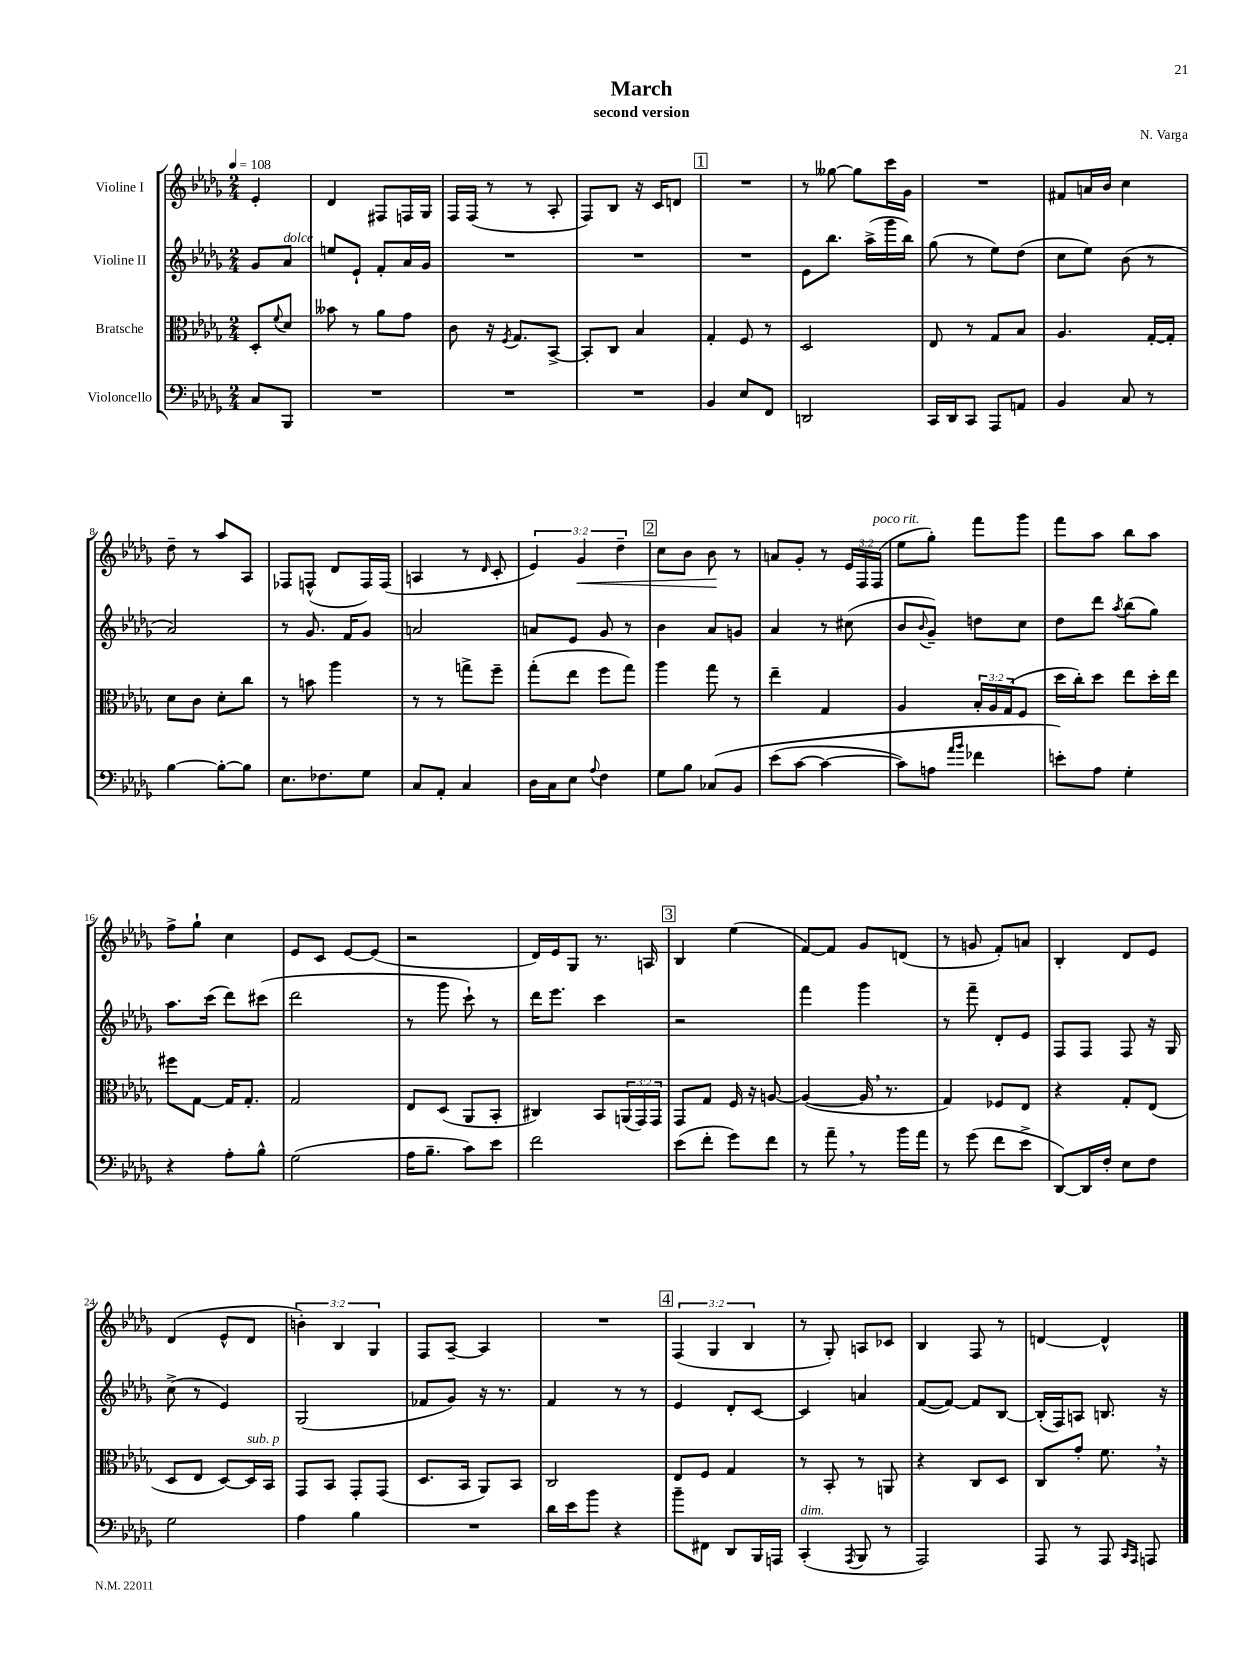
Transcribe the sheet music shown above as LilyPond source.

\header { title = "March" composer = "N. Varga" subtitle = "second version" }
<<
\new StaffGroup <<
\new Staff = "s0" \with { instrumentName = "Violine I" } {
    \clef treble \key des \major \numericTimeSignature \time 2/4 \override Staff.TupletNumber.text = #tuplet-number::calc-fraction-text \partial 4 \tempo 4 = 108
    ees'4-. |
    des'4 fis8 f16 ges16 |
    f16 f16( r8 r8 aes8-. |
    f8) bes8 r16 c'16 d'8 |
    \mark \markup { \box "1" } R2 |
    r8 geses''8~ geses''8 c'''16 ges'16 |
    R2 |
    fis'8 a'16 bes'16 c''4 |
    des''8-- r8 aes''8 aes8 |
    fes8 f8-^( des'8 f16) f16( |
    a4 r8 \grace { des'16 } c'8-. |
    \tuplet 3/2 { ees'4) ges'4\< des''4-- } |
    \mark \markup { \box "2" } c''8 bes'8 bes'8\! r8 |
    a'8 ges'8-. r8 \tuplet 3/2 { ees'16 f16 f16^\markup { \italic "poco rit." }( } |
    ees''8 ges''8-.) f'''8 ges'''8 |
    f'''8 aes''8 bes''8 aes''8 |
    f''8-> ges''8-! c''4 |
    ees'8 c'8 ees'8~ ees'8( |
    r2 |
    des'16) ees'16 ges8 r8. a16 |
    \mark \markup { \box "3" } bes4 ees''4( |
    f'8~) f'8 ges'8 d'8( |
    r8 g'8 f'8-.) a'8 |
    bes4-. des'8 ees'8 |
    des'4( ees'8-^ des'8 |
    \tuplet 3/2 { b'4-.) bes4 ges4 } |
    f8 aes8~-- aes4 |
    R2 |
    \mark \markup { \box "4" } \tuplet 3/2 { f4( ges4 bes4 } |
    r8 ges8-.) a8 ces'8 |
    bes4 f8 r8 |
    d'4~ d'4-^ \bar "|." |
}
\new Staff = "s1" \with { instrumentName = "Violine II" } {
    \clef treble \key des \major \numericTimeSignature \time 2/4 \partial 4
    ges'8 aes'8^\markup { \italic "dolce" } |
    e''8 ees'8-! f'8-. aes'16 ges'16 |
    R2 |
    R2 |
    \mark \markup { \box "1" } R2 |
    ees'8 bes''8. aes''16->( ges'''16 bes''16) |
    ges''8( r8 ees''8) des''8( |
    c''8 ees''8) bes'8( r8 |
    aes'2) |
    r8 ges'8. f'16 ges'8 |
    a'2 |
    a'8 ees'8 ges'8 r8 |
    \mark \markup { \box "2" } bes'4 aes'8 g'8 |
    aes'4 r8 cis''8( |
    bes'8 \appoggiatura { bes'8 } ges'8--) d''8 c''8 |
    des''8 des'''8 \acciaccatura { aes''8 } bes''8( ges''8) |
    aes''8. c'''16( des'''8) cis'''8( |
    des'''2 |
    r8 ges'''8 c'''8-!) r8 |
    des'''16 ees'''8. c'''4 |
    \mark \markup { \box "3" } r2 |
    f'''4 ges'''4 |
    r8 f'''8-- des'8-. ees'8 |
    f8 f8 f8 r16 ges16 |
    c''8->( r8 ees'4) |
    ges2( |
    fes'8 ges'8) r16 r8. |
    f'4 r8 r8 |
    \mark \markup { \box "4" } ees'4 des'8-. c'8~ |
    c'4 a'4 |
    f'8~( f'8~) f'8 bes8~ |
    bes16-.( f16) a8 b8. r16 \bar "|." |
}
\new Staff = "s2" \with { instrumentName = "Bratsche" } {
    \clef alto \key des \major \numericTimeSignature \time 2/4 \override Staff.TupletNumber.text = #tuplet-number::calc-fraction-text \partial 4
    des8-. \appoggiatura { f'8 } des'8 |
    beses'8 r8 aes'8 ges'8 |
    c'8 r16 \acciaccatura { f8 } ges8. bes,8~-> |
    bes,8-. c8 bes4 |
    \mark \markup { \box "1" } ges4-. f8 r8 |
    des2 |
    ees8 r8 ges8 bes8 |
    aes4. ges16~-. ges16-. |
    des'8 c'8 des'8-. c''8 |
    r8 b'8 aes''4 |
    r8 r8 g''8-> f''8-- |
    ges''8-.( ees''8 f''8 ges''8) |
    \mark \markup { \box "2" } aes''4 ges''8 r8 |
    ees''4-- ges4 |
    aes4 \tuplet 3/2 { bes16-. aes16 ges16( } f8 |
    des''16 c''16-.) des''8 ees''8 des''16-. ees''16 |
    fis''8 ges8~ ges16 ges8.-. |
    ges2 |
    ees8 des8( aes,8 bes,8-. |
    cis4) bes,8 \tuplet 3/2 { a,16( ges,16) ges,16 } |
    \mark \markup { \box "3" } ges,8 ges8 f16 r16 a8~ |
    a4~( a16 \breathe r8. |
    ges4) fes8 ees8 |
    r4 ges8-. ees8( |
    des8 ees8 des8~) des16^\markup { \italic "sub. p" } bes,16 |
    ges,8 bes,8 ges,8-. ges,8( |
    des8. bes,16 aes,8) bes,8 |
    c2 |
    \mark \markup { \box "4" } ees8 f8 ges4 |
    r8 bes,8-. r8 a,8 |
    r4 c8 des8 |
    c8 ges'8-. f'8. \breathe r16 \bar "|." |
}
\new Staff = "s3" \with { instrumentName = "Violoncello" } {
    \clef bass \key des \major \numericTimeSignature \time 2/4 \partial 4
    c8 bes,,8 |
    R2 |
    R2 |
    R2 |
    \mark \markup { \box "1" } bes,4 ees8 f,8 |
    d,2 |
    c,16 des,16 c,8 aes,,8 a,8 |
    bes,4 c8 r8 |
    bes4~ bes8~-. bes8 |
    ees8. fes8. ges8 |
    c8 aes,8-. c4 |
    des16 c16 ees8 \appoggiatura { aes8 } f4 |
    \mark \markup { \box "2" } ges8 bes8 ces8\( bes,8 |
    ees'8( c'8~ c'4~ |
    c'8) a8 \grace { aes'16 bes'16 } fes'4 |
    e'8-.\) aes8 ges4-. |
    r4 aes8-. bes8-^ |
    ges2( |
    aes16 bes8.-- c'8) ees'8 |
    f'2 |
    \mark \markup { \box "3" } ees'8( f'8-. ges'8) f'8 |
    r8 aes'8-- \breathe r8 bes'16 aes'16 |
    r8 ges'8( f'8 ees'8-> |
    des,8~) des,16 f16-. ees8 f8 |
    ges2 |
    aes4 bes4 |
    R2 |
    des'16 ees'16 bes'8 r4 |
    \mark \markup { \box "4" } bes'8-- fis,8 des,8 bes,,16 a,,16 |
    c,4-.^\markup { \italic "dim." }( \acciaccatura { aes,,8 } bes,,8 r8 |
    aes,,2) |
    aes,,8 r8 aes,,8 \grace { c,16 aes,,16 } a,,8 \bar "|." |
}
>>
>>
